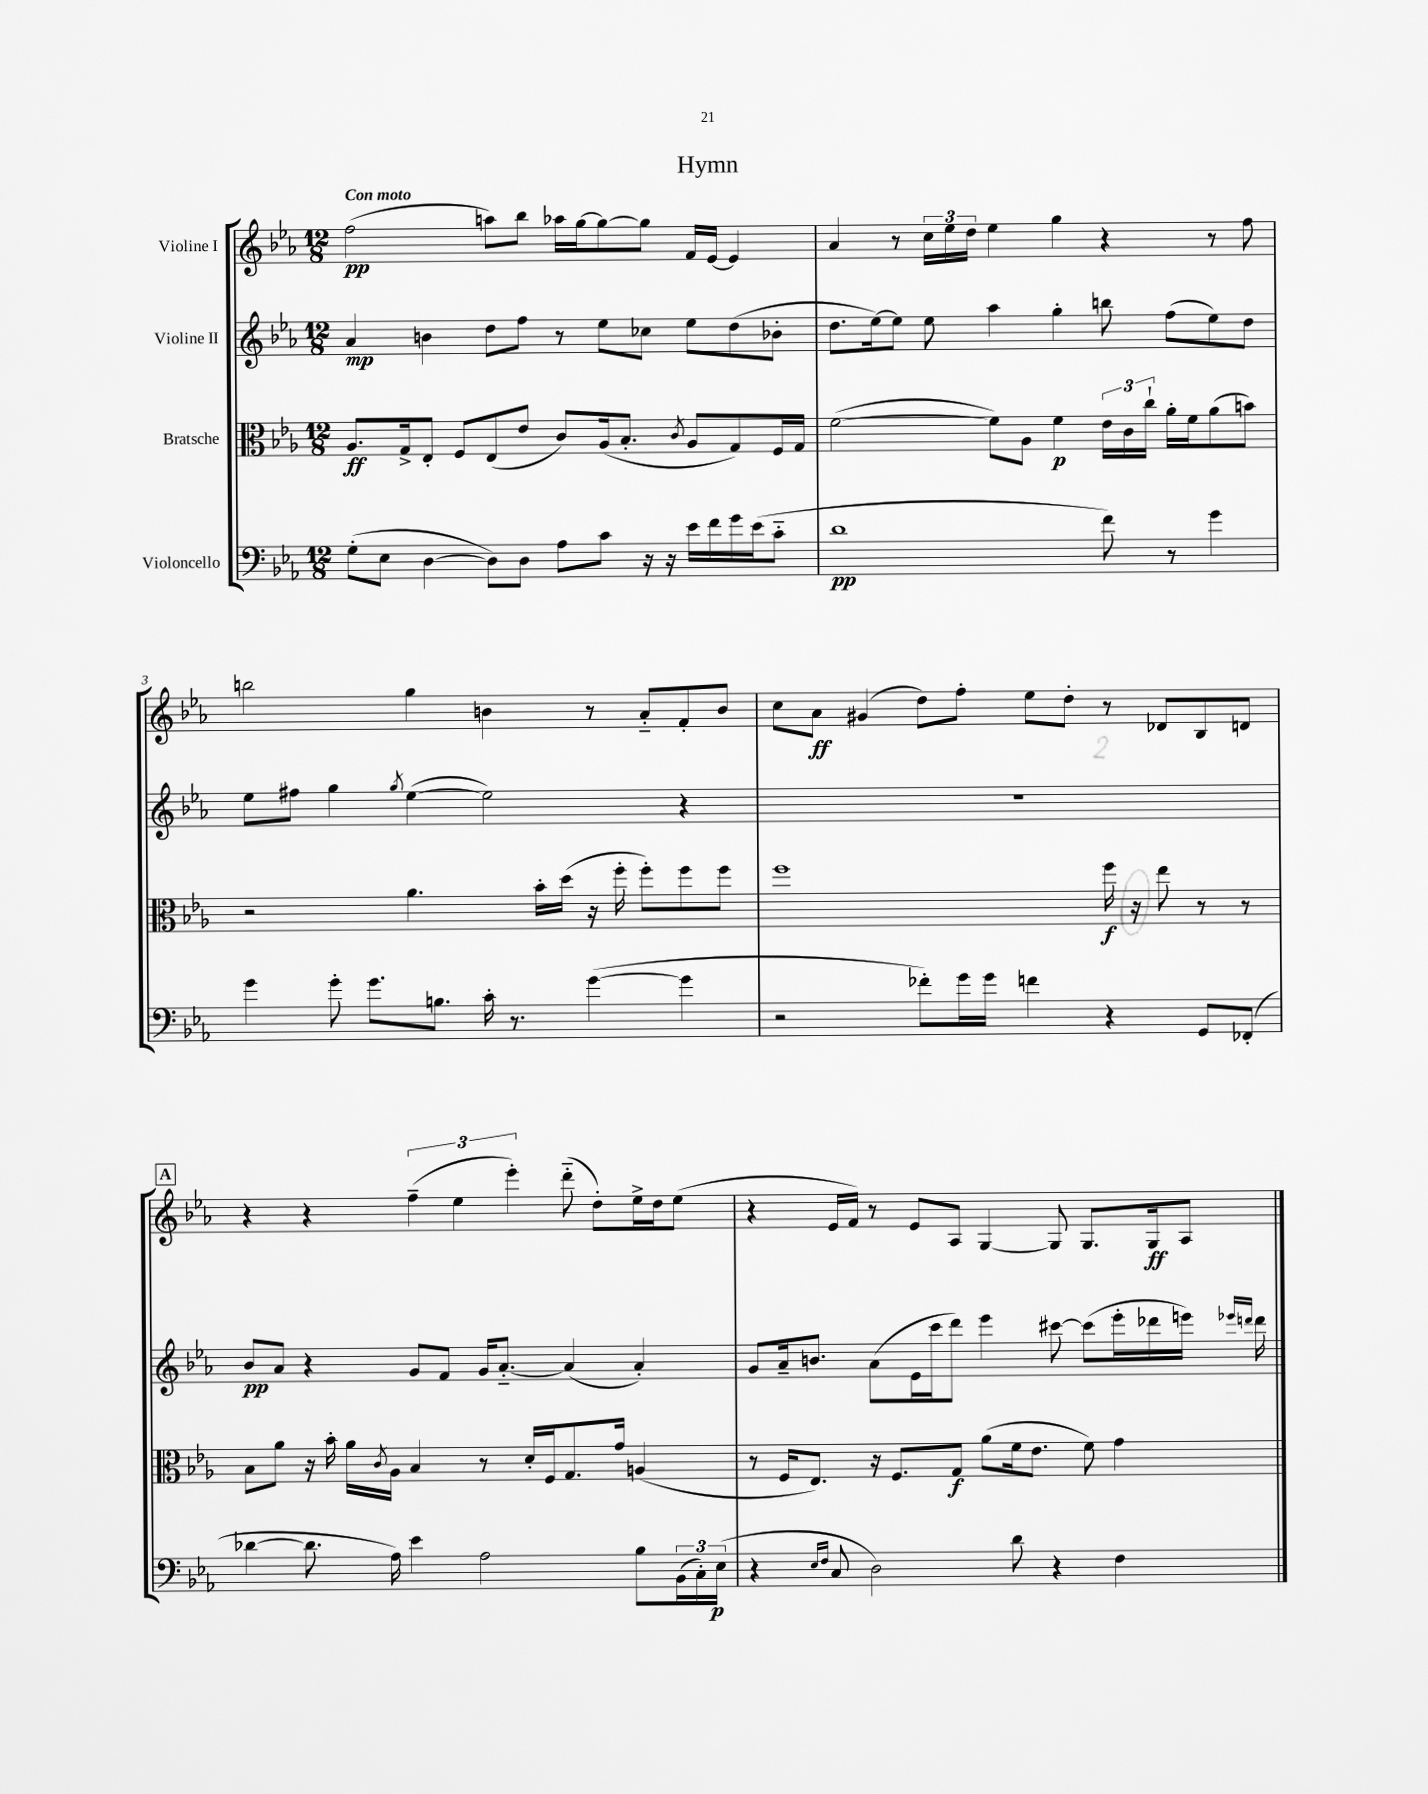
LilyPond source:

\header { title = "Hymn" }
<<
\new StaffGroup <<
\new Staff = "s0" \with { instrumentName = "Violine I" } {
    \clef treble \key ees \major \numericTimeSignature \time 12/8 \tempo "Con moto"
    f''2\pp( a''8) bes''8 aes''16 g''16~ g''8~ g''8 f'16 ees'16~ ees'4 |
    aes'4 r8 \tuplet 3/2 { c''16 ees''16 d''16 } ees''4 g''4 r4 r8 f''8 |
    b''2 g''4 b'4 r8 aes'8-_ f'8-. b'8 |
    c''8 aes'8\ff gis'4( d''8) f''8-. ees''8 d''8-. r8 des'8 bes8 d'8 |
    \mark \markup { \box "A" } r4 r4 \tuplet 3/2 { f''4--( ees''4 ees'''4-.) } d'''8-_( d''8-.) ees''16-> d''16 ees''8( |
    r4 ees'16 f'16) r8 ees'8 aes8 g4~ g8 g8. g16\ff aes8 \bar "|." |
}
\new Staff = "s1" \with { instrumentName = "Violine II" } {
    \clef treble \key ees \major \numericTimeSignature \time 12/8
    aes'4\mp b'4 d''8 f''8 r8 ees''8 ces''8 ees''8 d''8( bes'8-. |
    d''8. ees''16~) ees''8 ees''8 aes''4 g''4-. b''8 f''8( ees''8) d''8 |
    ees''8 fis''8 g''4 \acciaccatura { g''8 } ees''4~( ees''2) r4 |
    R1. |
    \mark \markup { \box "A" } bes'8\pp aes'8 r4 g'8 f'8 g'16 aes'8.~-_ aes'4( aes'4-.) |
    g'8 aes'16-- b'8. aes'8( ees'16 c'''16 d'''8) ees'''4 cis'''8~ cis'''8( ees'''16-. des'''16 e'''16) \grace { ees'''16 d'''16 } d'''16 \bar "|." |
}
\new Staff = "s2" \with { instrumentName = "Bratsche" } {
    \clef alto \key ees \major \numericTimeSignature \time 12/8
    aes8.\ff g16-> ees8-. f8 ees8( ees'8 c'8) aes16( bes8.-. \acciaccatura { c'8 } aes8 g8) f16 g16 |
    f'2~( f'8) aes8 f'4\p \tuplet 3/2 { ees'16 c'16 c''16-! } aes'16-. f'16 aes'8( b'8) |
    r2 aes'4. bes'16-. d''16( r16 f''16-. f''8-.) f''8 f''8 |
    f''1 f''16\f r16 ees''8 r8 r8 |
    \mark \markup { \box "A" } bes8 aes'8 r16 bes'16-. aes'16 \acciaccatura { c'8 } aes16 bes4 r8 d'16-. f16 g8. g'16 a4( |
    r8 f16 ees8.) r16 f8. g8\f aes'8( f'16 ees'8. f'8) g'4 \bar "|." |
}
\new Staff = "s3" \with { instrumentName = "Violoncello" } {
    \clef bass \key ees \major \numericTimeSignature \time 12/8
    g8-.( ees8 d4~ d8) d8 aes8 c'8 r16 r16 ees'16 f'16 g'16 ees'16( c'8-_ |
    d'1\pp f'8) r8 g'4 |
    g'4 g'8-. g'8. b8. c'16-. r8. g'4~( g'4 |
    r2 fes'8-.) g'16 g'16 f'4 r4 g,8 fes,8-.( |
    \mark \markup { \box "A" } des'4~ des'8. aes16) ees'4 aes2 bes8 \tuplet 3/2 { bes,16( c16-.) ees16\p( } |
    r4 \grace { ees16 f16 } c8 d2) d'8 r4 f4 \bar "|." |
}
>>
>>
